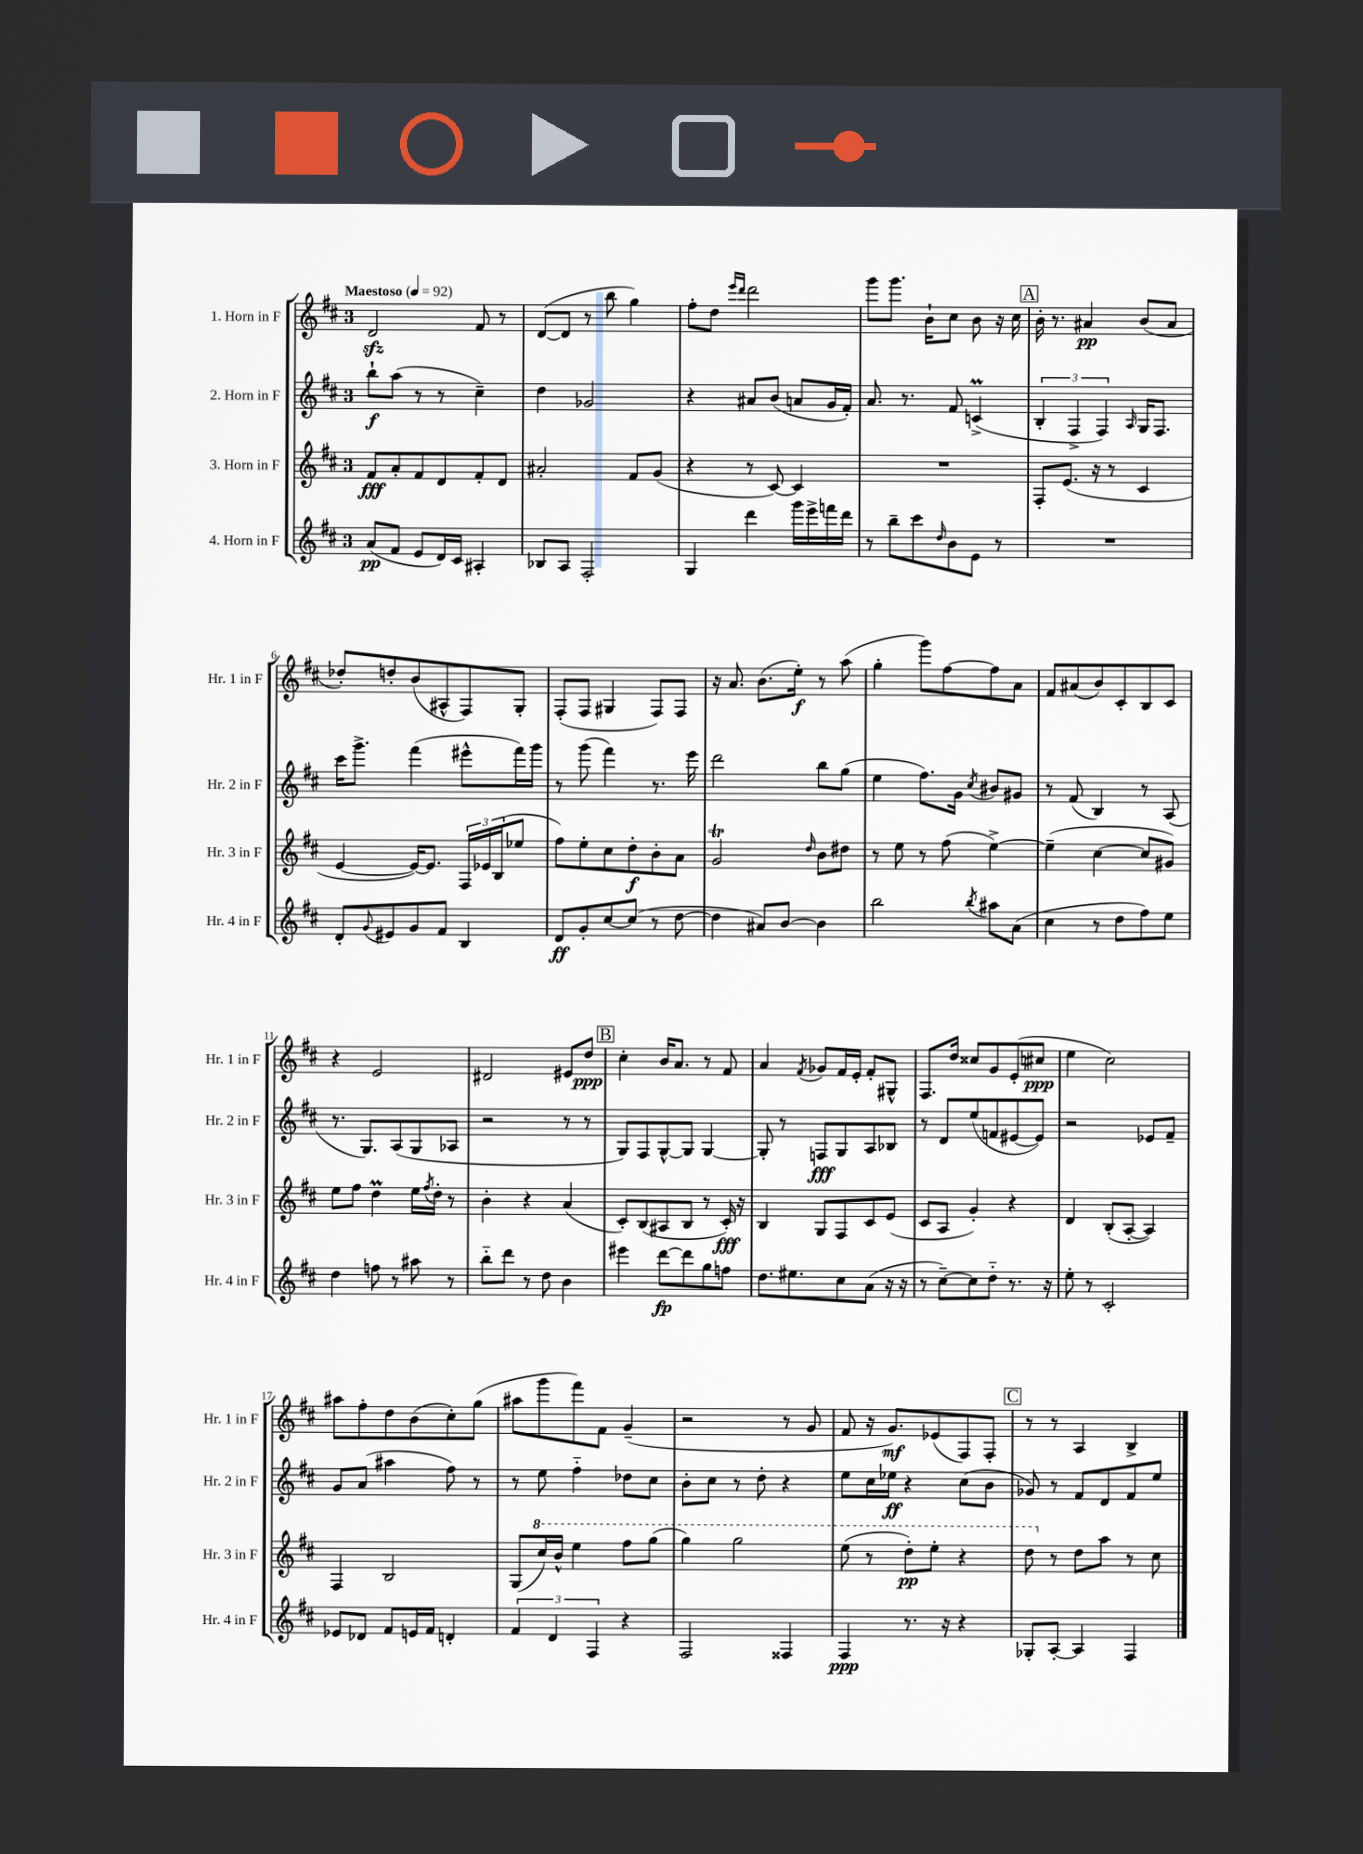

**kern	**kern	**kern	**kern
*staff4	*staff3	*staff2	*staff1
*clefG2	*clefG2	*clefG2	*clefG2
*k[f#c#]	*k[f#c#]	*k[f#c#]	*k[f#c#]
*M3/4	*M3/4	*M3/4	*M3/4
*MM92	*MM92	*MM92	*MM92
(8a	8f#	8bb`	2d
8f#	8a'	(8aa	.
8e	8f#	8r	.
16d)	8d	8r	.
16c#	.	.	.
4A#'	8f#'	4cc#~)	8f#
.	8d	.	8r
=	=	=	=
8B-	2a#'	4dd	([8d
8A	.	.	8d]
2F#'	.	2g-	8r
.	.	.	8bb
.	8f#	.	4gg)
.	(8g	.	.
=	=	=	=
4G	4r	4r	8ff#'
.	.	.	8dd
.	.	.	16qqeee
.	.	.	16qqddd
4ddd	8r	8a#	2ddd
.	[8c#)	(8b	.
16ggg	4c#]	8a	.
16eee^	.	.	.
16fff	.	16g	.
16ddd	.	16f#')	.
=	=	=	=
8r	2.r	8.a	8ggg
8bb~	.	.	8.ggg
.	.	8.r	.
8ccc#	.	.	.
.	.	.	16b`
16qqdd	.	.	.
8b	.	8f#	8cc#
8e	.	(4c^	8b
8r	.	.	16r
.	.	.	16cc#
=	=	=	=
2.r	8F#'	6B'	16b'
.	.	.	8.r
.	(8.e	.	.
.	.	6F#^	.
.	.	.	4a#
.	16r	.	.
.	.	6F#)	.
.	8r	.	.
.	.	16qqA	.
.	4c#	16G	(8b
.	.	8.F#	.
.	.	.	8a#
=	=	=	=
8d'	[4e	16ccc#	8dd-')
.	.	8.ggg^	.
8qqg	.	.	.
8e#	.	.	8dd'
8g	16e_)	(4fff#	(8b
.	8.e]	.	.
8f#	.	.	8A#^^
4B	24F#	8eee#^^	8F#)
.	24e-	.	.
.	(24B	.	.
.	8ee-	16fff#)	8G'
.	.	16ggg	.
=	=	=	=
8d	8ff#)	8r	(8F#'
8g'	8ee'	(8ggg	8F#
[8cc#	8cc#	4fff#)	4G#
(8cc#]	8dd'	.	.
8r	8b'	8.r	8F#)
[8dd	8a	.	8F#
.	.	16eee	.
=	=	=	=
4dd]	2g	2ddd	16r
.	.	.	8.a
8a#)	.	.	(8.b
[8b	.	.	.
.	.	.	16ee')
.	16qqdd	.	.
4b]	8b	8bb	8r
.	8dd#	(8gg	(8aa
=	=	=	=
2bb	8r	4ee	4gg'
.	8ee	.	.
.	8r	8.ff#)	8ggg)
.	(8ff#	.	[8ff#
.	.	16g	.
8qbb	.	8qcc#	.
8aa#	[4ee^)	8b#	8ff#]
(8a	.	8g#	8a
=	=	=	=
4cc#	(4ee~]	8r	8f#
.	.	(8f#	(8a#
8r	[4cc#	4B)	8b)
8dd	.	.	8c#'
8ff#)	8cc#]	8r	8B
8ee	8g#)	(8A	8c#
=	=	=	=
4dd	8ee	8.r	4r
.	8ff#	.	.
.	.	8.G)	.
8ff	4dd	.	2e
8r	.	(8A	.
8aa#	16ee	8G	.
.	8qff#	.	.
.	16dd'	.	.
8r	8r	8A-	.
=	=	=	=
8bb'~	4b'	2r	2d#
8ddd	.	.	.
8r	4r	.	.
8dd	.	.	.
4b	(4a	8r	8e#
.	.	8r	8dd
=	=	=	=
4eee#	8c#')	8G)	4cc#'
.	(8B	8F#	.
[8ddd	8A#	[8G^^	16b
.	.	.	8.a
8ddd]	8B	8G]	.
8gg	8r	[4G	8r
8ff	16c#')	.	8f#
.	16r	.	.
=	=	=	=
8.dd	4B	8G']	4a
.	.	8r	.
8.ee#	.	.	.
.	.	.	8qf#
.	8G	8F	8g-
8cc#	8F#	8G	16f#
.	.	.	16e'
(8a	8c#	8A	8f#'
16r	(8e	8B-	8G#^^
16r	.	.	.
=	=	=	=
8r	8c#	8r	8.F#
[8cc#~)	8A	8d	.
.	.	.	16dd
8cc#]	4g')	(8ee	8cc##
8dd'~	.	8f	8g
8.r	4r	[8e#	(8e'
.	.	8e#])	8cc#
16r	.	.	.
=	=	=	=
8ee'	4d	2r	4ee
8r	.	.	.
2c#'	(8B'	.	2cc#)
.	[8A'	.	.
.	4A])	8e-	.
.	.	8f#~	.
=	=	=	=
8e-	4F#	8g	8aa#
8d-	.	(8a	8ff#'
8f#	2B	4aa#	8dd
16e	.	.	(8b
16f#	.	.	.
4d'	.	8ff#)	8cc#')
.	.	8r	(8gg
=	=	=	=
6f#	(8G	8r	8aa#
.	16ccc#)	8ee	8ggg
6d	.	.	.
.	16bb^^	.	.
.	4eee	4ff#'~	8fff#)
6F#	.	.	.
.	.	.	8f#
4r	8fff#	8dd-	(4g~
.	(8ggg	8cc#	.
=	=	=	=
2F#	4ggg)	8b'	2r
.	.	8cc#	.
.	2ggg	8r	.
.	.	8dd'	.
4F##	.	4r	8r
.	.	.	8g
=	=	=	=
4F#	(8eee	8ee	8f#
.	8r	16cc#	16r
.	.	16ee-	8.g)
8.r	8ddd')	4r	.
.	8eee'	.	(8e-
16r	.	.	.
4r	4r	(8cc#	8F#)
.	.	8b	8F#'
=	=	=	=
8G-'	8ddd	8g-)	8r
[8A'	8r	8r	8r
4A]	8dd	8f#	4A
.	8aa	8d	.
4F#	8r	8f#	4B^
.	8cc#	8ee	.
==	==	==	==
*-	*-	*-	*-
